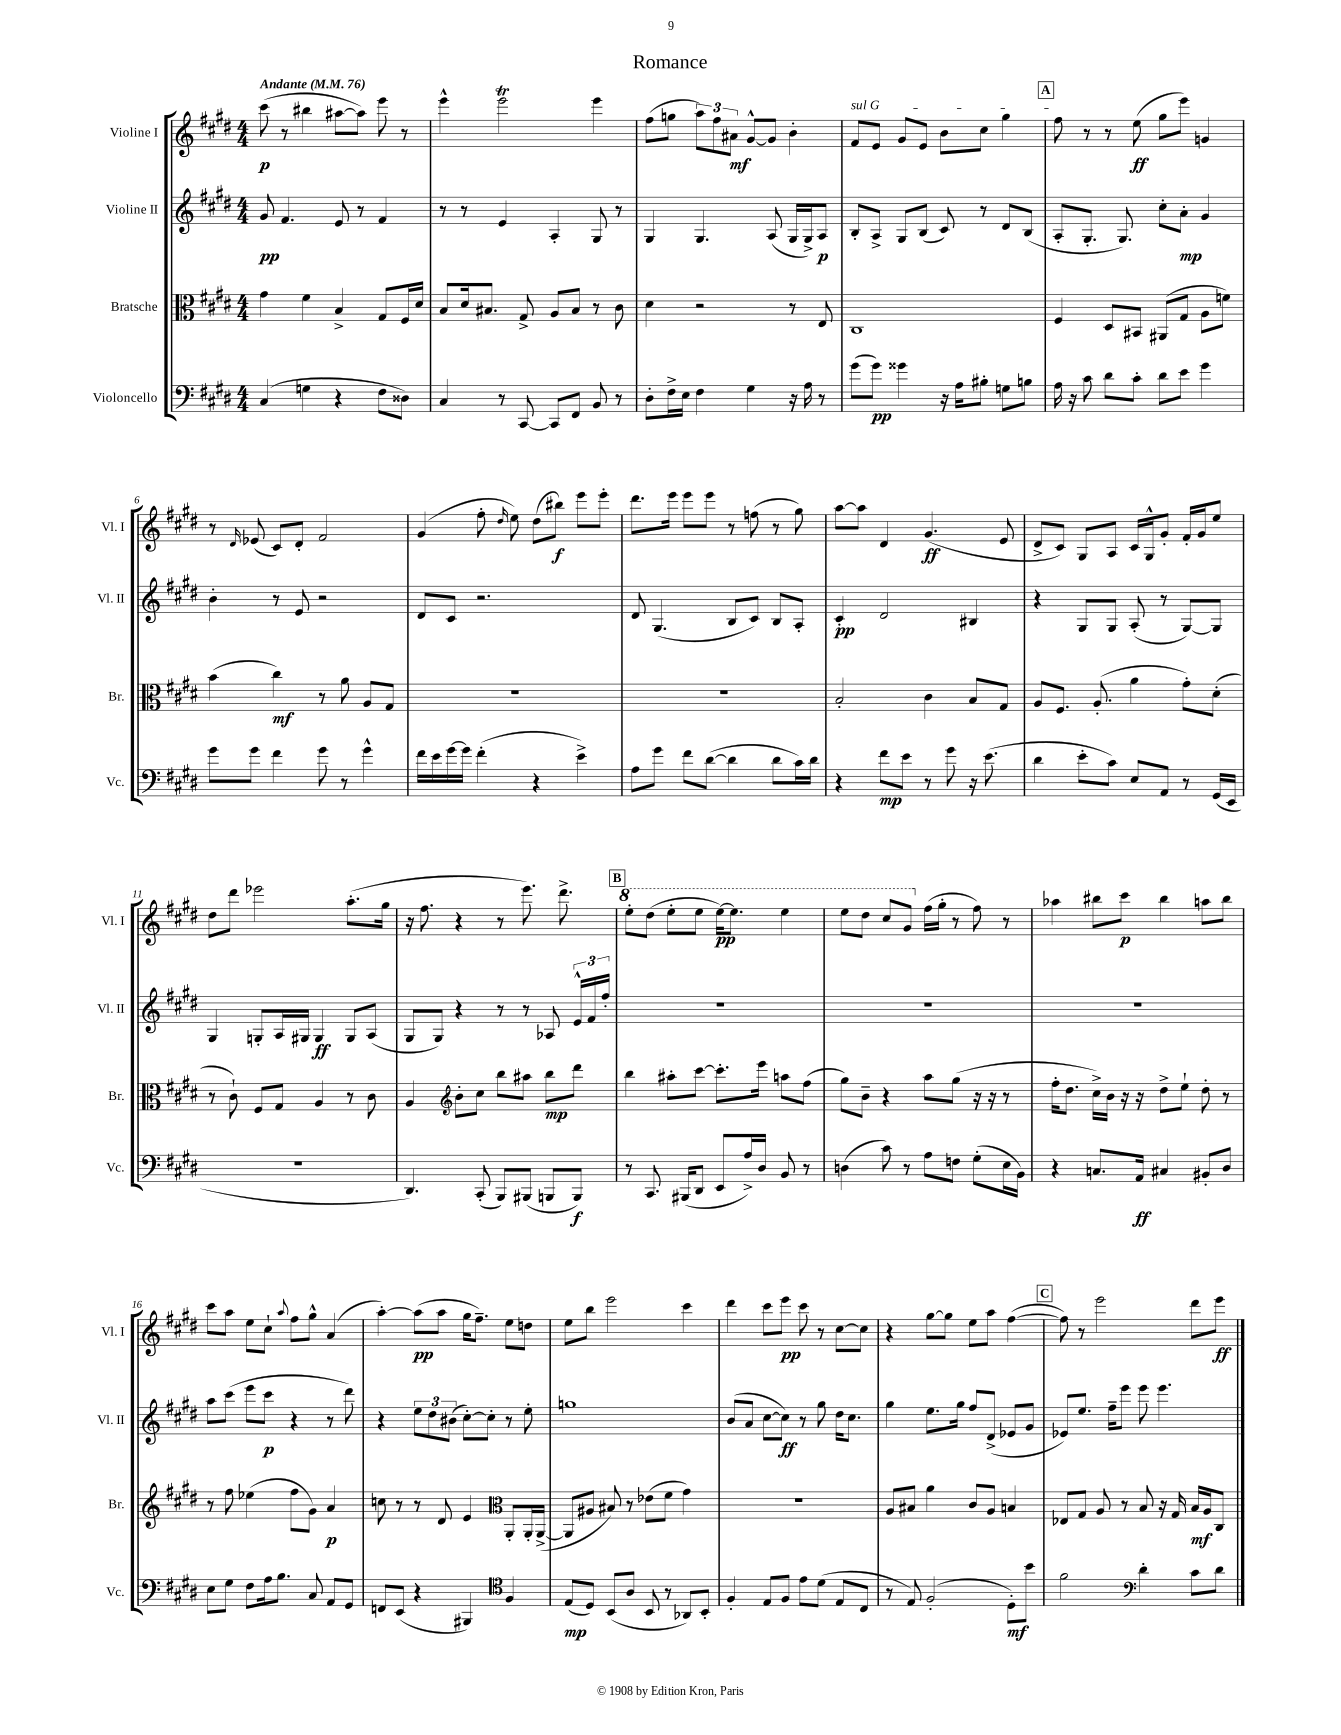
\header { title = "Romance" }
<<
\new StaffGroup <<
\new Staff = "s0" \with { instrumentName = "Violine I" shortInstrumentName = "Vl. I" } {
    \clef treble \key e \major \numericTimeSignature \time 4/4 \tempo "Andante" 4 = 76
    \autoBeamOff cis'''8\p( r8 bis''4 ais''8[~ ais''8]) e'''8 r8 |
    e'''4-^ e'''2\trill e'''4 |
    fis''8[( g''8] \tuplet 3/2 { a''8[) fis''8 ais'8]\mf } gis'8[~-^ gis'8] b'4-. |
    \once \override TextSpanner.bound-details.left.text = \markup { \italic "sul G" } fis'8[\startTextSpan e'8] gis'8[ e'8] b'8[ cis''8] gis''4 |
    \mark \markup { \box "A" } fis''8\stopTextSpan r8 r8 e''8\ff( gis''8[ e'''8]) g'4 |
    r8 \grace { dis'16 } ees'8( cis'8[) dis'8]-. fis'2 |
    gis'4( fis''8-. \grace { dis''16 } e''8) dis''8[( bis''8]\f) e'''8[ e'''8]-. |
    dis'''8.[ e'''16] e'''8[ e'''8] r8 f''8( r8 gis''8) |
    a''8[~ a''8] dis'4 gis'4.\ff( e'8 |
    dis'8[-> cis'8]) gis8[ a8] cis'16[ gis16-^ gis'8]-. fis'16[-. gis'16 e''8] |
    dis''8[ dis'''8] ees'''2 a''8.[-.( gis''16] |
    r16 fis''8. r4 r8 e'''8.) dis'''8.-> |
    \mark \markup { \box "B" } \ottava #1 e'''8[-. dis'''8]( e'''8[-. e'''8] e'''16[~\pp) e'''8.] e'''4 |
    e'''8[ dis'''8] cis'''8[ gis''8] \ottava #0 fis''16[( gis''16]-. r8 fis''8) r8 |
    aes''4 bis''8[ cis'''8]\p bis''4 a''8[ bis''8] |
    cis'''8[ a''8] e''8[ cis''8]-! \appoggiatura { a''8 } fis''8[ gis''8]-^ a'4( |
    a''4~-.) a''8[\pp( a''8] gis''16[ fis''8.]--) e''8[ d''8] |
    e''8[ b''8] e'''2 cis'''4 |
    dis'''4 cis'''8[ e'''8]\pp cis'''8 r8 cis''8[~ cis''8] |
    r4 gis''8[~ gis''8] e''8[ a''8] fis''4~( |
    \mark \markup { \box "C" } fis''8) r8 e'''2 dis'''8[ e'''8]\ff \bar "|." |
}
\new Staff = "s1" \with { instrumentName = "Violine II" shortInstrumentName = "Vl. II" } {
    \clef treble \key e \major \numericTimeSignature \time 4/4
    \autoBeamOff gis'8\pp fis'4. e'8 r8 fis'4 |
    r8 r8 e'4 a4-. gis8 r8 |
    gis4 gis4. a8( gis16[ gis16->) a8]\p |
    b8[-. a8]-> gis8[ b8]( cis'8) r8 dis'8[ b8]( |
    \mark \markup { \box "A" } a8[-. gis8.]-. gis8.) cis''8[-. a'8]-.\mp gis'4 |
    b'4-. r8 e'8 r2 |
    dis'8[ cis'8] r2. |
    dis'8 gis4.( b8[ cis'8]) b8[ a8]-. |
    cis'4-.\pp dis'2 bis4 |
    r4 gis8[ gis8] a8-.( r8 gis8[~) gis8] |
    gis4 g8[-. a16 gis16] gis4\ff gis8[ a8]( |
    gis8[ gis8]) r4 r8 r8 aes8 \tuplet 3/2 { e'16[-^ fis'16 fis''16]-. } |
    \mark \markup { \box "B" } R1 |
    R1 |
    R1 |
    a''8[ cis'''8]( e'''8[ cis'''8]\p r4 r8 dis'''8) |
    r4 \tuplet 3/2 { e''8[ dis''8 bis'8]( } cis''8[~-.) cis''8]-. r8 e''8-. |
    g''1 |
    b'8[( a'8] cis''8[~ cis''8]\ff) r8 gis''8 dis''16[ cis''8.] |
    gis''4 e''8.[ gis''16] fis''8[ dis'8]->( ees'8[ gis'8] |
    \mark \markup { \box "C" } ees'8[) e''8.] fis''16[-- e'''8] e'''8 e'''4. \bar "|." |
}
\new Staff = "s2" \with { instrumentName = "Bratsche" shortInstrumentName = "Br." } {
    \clef alto \key e \major \numericTimeSignature \time 4/4
    \autoBeamOff gis'4 fis'4 b4-> gis8[ fis16 dis'16] |
    b8[ dis'16 bis8.] gis8-> a8[ bis8] r8 cis'8 |
    dis'4 r2 r8 e8 |
    cis1 |
    \mark \markup { \box "A" } fis4 dis8[ bis,8] ais,8[( gis8] a8[ f'8]) |
    b'4( cis''4\mf) r8 a'8 a8[ gis8] |
    R1 |
    R1 |
    b2-. cis'4 b8[ gis8] |
    a8[ fis8.] a8.-.( a'4 gis'8[-.) dis'8]-.( |
    r8 cis'8-!) fis8[ gis8] a4 r8 cis'8 |
    a4 \clef treble b'8[-. cis''8] b''8[ ais''8] b''8[\mp dis'''8] |
    \mark \markup { \box "B" } b''4 ais''8[-. cis'''8]~ cis'''8.[-. e'''16] a''8[ fis''8]( |
    gis''8[) b'8]-- r4 a''8[ gis''8]( r16 r16 r8 |
    fis''16[-. dis''8.] cis''16[->) b'16] r16 r16 dis''8[-> e''8]-! dis''8-. r8 |
    r8 fis''8 ees''4( fis''8[ gis'8]) a'4\p |
    c''8 r8 r8 dis'8 e'4 \clef alto a,8[-. a,16-. a,16]~->( |
    a,8[ ais8] bis8) r8 ees'8[( fis'8] gis'4) |
    r1 |
    a8[ bis8] a'4 cis'8[ a8] b4 |
    \mark \markup { \box "C" } ees8[ gis8] a8 r8 b8 r16 gis16 b16[\mf a16 cis8] \bar "|." |
}
\new Staff = "s3" \with { instrumentName = "Violoncello" shortInstrumentName = "Vc." } {
    \clef bass \key e \major \numericTimeSignature \time 4/4
    \autoBeamOff cis4( g4 r4 fis8[ disis8]) |
    cis4 r8 cis,8~ cis,8[ fis,8] b,8 r8 |
    dis8[-. fis16-> e16] fis4 gis4 r16 a16 r8 |
    gis'8[( gis'8]\pp) gisis'4 r16 a16[ bis8]-. g8[ b8] |
    \mark \markup { \box "A" } a16 r16 cis'8 dis'8[ cis'8]-. dis'8[ e'8] gis'4 |
    gis'8[ gis'8] fis'4 gis'8 r8 gis'4-^ |
    fis'16[ e'16 gis'16~ gis'16] fis'4-.( r4 e'4->) |
    a8[ gis'8] fis'8[ dis'8]~( dis'4 dis'8[ cis'16) dis'16] |
    r4 fis'8[\mp e'8] r8 gis'8 r16 e'8.( |
    dis'4 e'8[-. cis'8]) e8[ a,8] r8 gis,16[( e,16] |
    R1 |
    dis,4.) cis,8-.( b,,8[) bis,,8]( b,,8[ b,,8]\f) |
    \mark \markup { \box "B" } r8 cis,8. bis,,16[( dis,8] e,8[ a16->) dis16] b,8 r8 |
    d4( cis'8) r8 a8[ f8] gis8[-.( e16 b,16]) |
    r4 c8.[ a,16]\ff cis4 bis,8[-. dis8] |
    e8[ gis8] fis8[ a16 b8.] cis8 a,8[ gis,8] |
    f,8[ e,8]( r4 bis,,4) \clef tenor fis4 |
    e8[\mp( dis8]) b,8[( a8] b,8 r8 aes,8[) b,8]-. |
    fis4-. e8[ fis8] e'8[ dis'8]( e8[ cis8] |
    r8 e8) fis2-.( dis8[-.\mf) b'8] |
    \mark \markup { \box "C" } fis'2 \clef bass dis'4-. cis'8[ dis'8] \bar "|." |
}
>>
>>
